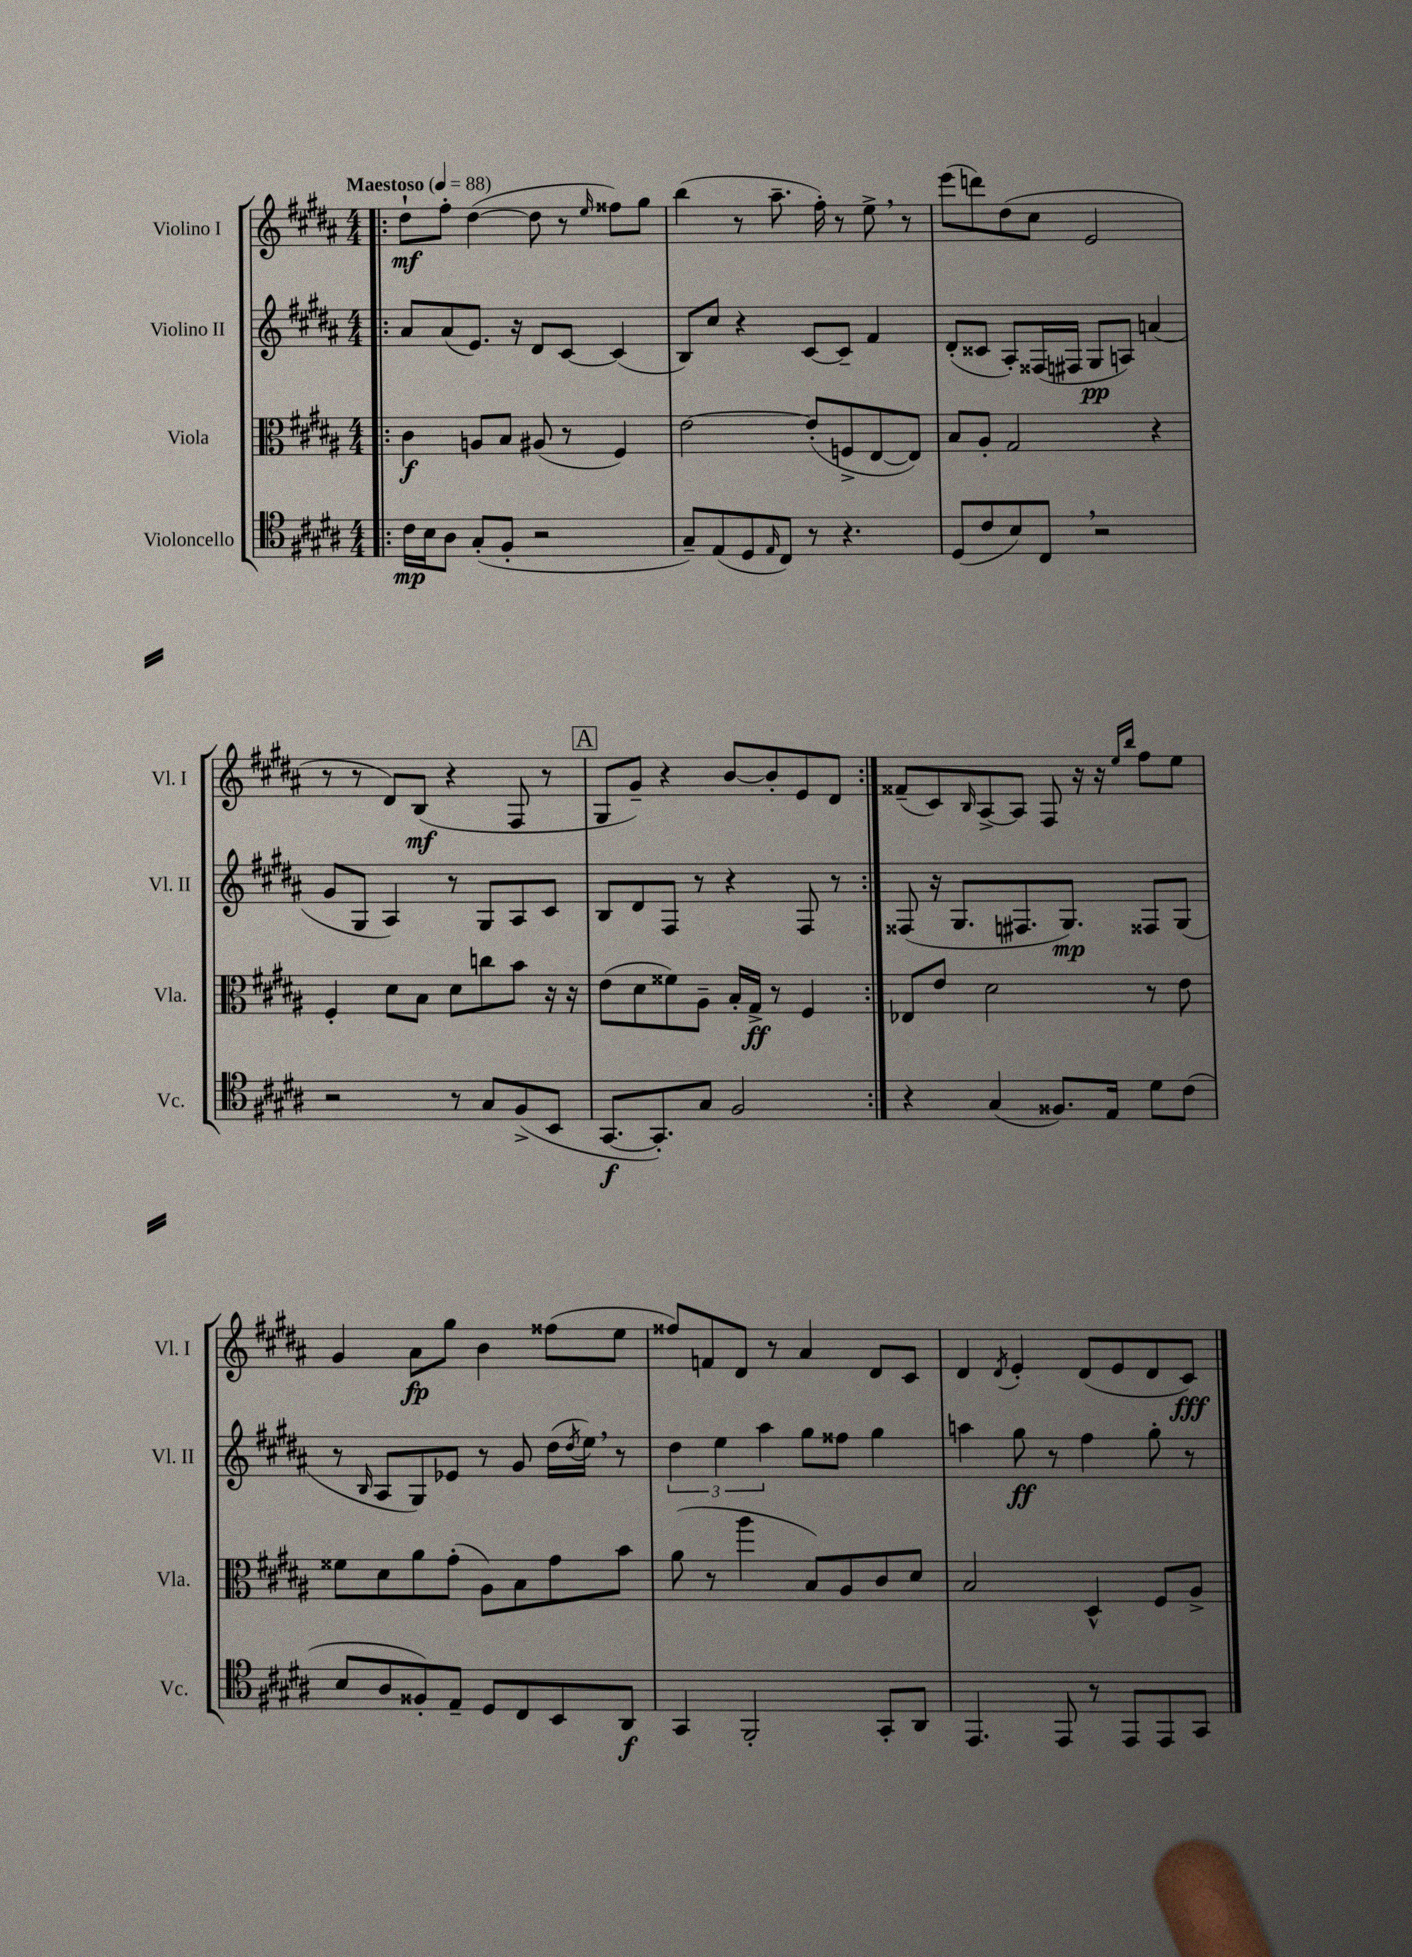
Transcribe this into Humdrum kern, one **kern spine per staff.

**kern	**kern	**kern	**kern
*staff4	*staff3	*staff2	*staff1
*clefC4	*clefC3	*clefG2	*clefG2
*k[f#c#g#d#a#]	*k[f#c#g#d#a#]	*k[f#c#g#d#a#]	*k[f#c#g#d#a#]
*M4/4	*M4/4	*M4/4	*M4/4
*MM88	*MM88	*MM88	*MM88
=!|:	=!|:	=!|:	=!|:
16c#	4c#	8a#	8dd#`
16B	.	.	.
8A#	.	(8a#	8ff#'
(8G#'	8A	8.e)	([4dd#
8F#'	8B	.	.
.	.	16r	.
2r	(8A#	8d#	8dd#]
.	8r	[8c#	8r
.	.	.	16qqee
.	4F#)	(4c#]	8ff##)
.	.	.	8gg#
=	=	=	=
8G#~)	[2e	8B)	(4bb
(8E	.	8cc#	.
8D#	.	4r	8r
16qqE	.	.	.
8C#)	.	.	8.aa#~
8r	(8e']	[8c#	.
.	.	.	16ff#')
4.r	8F^	8c#~]	8r
.	[8E	4f#	8ee^
.	8E])	.	8r
=	=	=	=
(8D#	8B	(8d#'	(8eee
8c#	8A#'	8c##	8ddd)
8B)	2G#	8A#')	(8dd#
8C#	.	(16F##	8cc#
.	.	16F#	.
2r	.	8G#	2e
.	.	8A)	.
.	4r	(4a	.
=	=	=	=
2r	4F#'	8g#	8r
.	.	8G#	8r
.	8d#	4A#)	8d#)
.	8B	.	(8B
8r	8d#	8r	4r
8G#	8cc	8G#	.
(8F#^	8b	8A#	8F#
8BB	16r	8c#	8r
.	16r	.	.
=	=	=	=
[8.GG#	(8e	8B	8G#
.	8d#	8d#	8g#~)
8.GG#'])	.	.	.
.	8f##)	8F#	4r
8G#	8A#~	8r	.
2F#	16B'	4r	[8b
.	16G#^	.	.
.	8r	.	8b']
.	4F#	8F#	8e
.	.	8r	8d#
=:|!	=:|!	=:|!	=:|!
4r	8E-	(8F##	(8f##~
.	8e	16r	8c#)
.	.	8.G#	.
.	.	.	16qqB
(4G#	2d#	.	[8A#^
.	.	8.F#	8A#]
8.F##)	.	.	8F#
.	.	8.G#)	.
.	.	.	16r
16E	.	.	16r
.	.	.	16qqee
.	.	.	16qqbb
8d#	8r	8F##	8ff#
(8c#	8e	(8G#	8ee
=	=	=	=
8B	8f##	8r	4g#
.	.	16qqB	.
8A#	8d#	8A#	.
8F##')	8a#	8G#)	8a#
8E~	(8g#'	8e-	8gg#
8D#	8A#)	8r	4b
8C#	8B	8g#	.
8BB	8g#	(16dd#	(8ff##
.	.	8qdd#	.
.	.	16ee)	.
8AA#	8b	8r	8ee
=	=	=	=
4GG#	(8a#	6dd#	8ff##)
.	8r	.	8f
.	.	6ee	.
2FF#'	4aa#	.	8d#
.	.	6aa#	.
.	.	.	8r
.	8B)	8gg#	4a#
.	8A#	8ff##	.
8GG#'	8c#	4gg#	8d#
8AA#	8d#	.	8c#
=	=	=	=
4.EE	2B	4aa	4d#
.	.	.	8qd#
.	.	8gg#	4e'
8EE	.	8r	.
8r	4D#^^	4ff#	(8d#
8EE	.	.	8e
8EE	8F#	8gg#'	8d#
8GG#	8A#^	8r	8c#)
==	==	==	==
*-	*-	*-	*-
